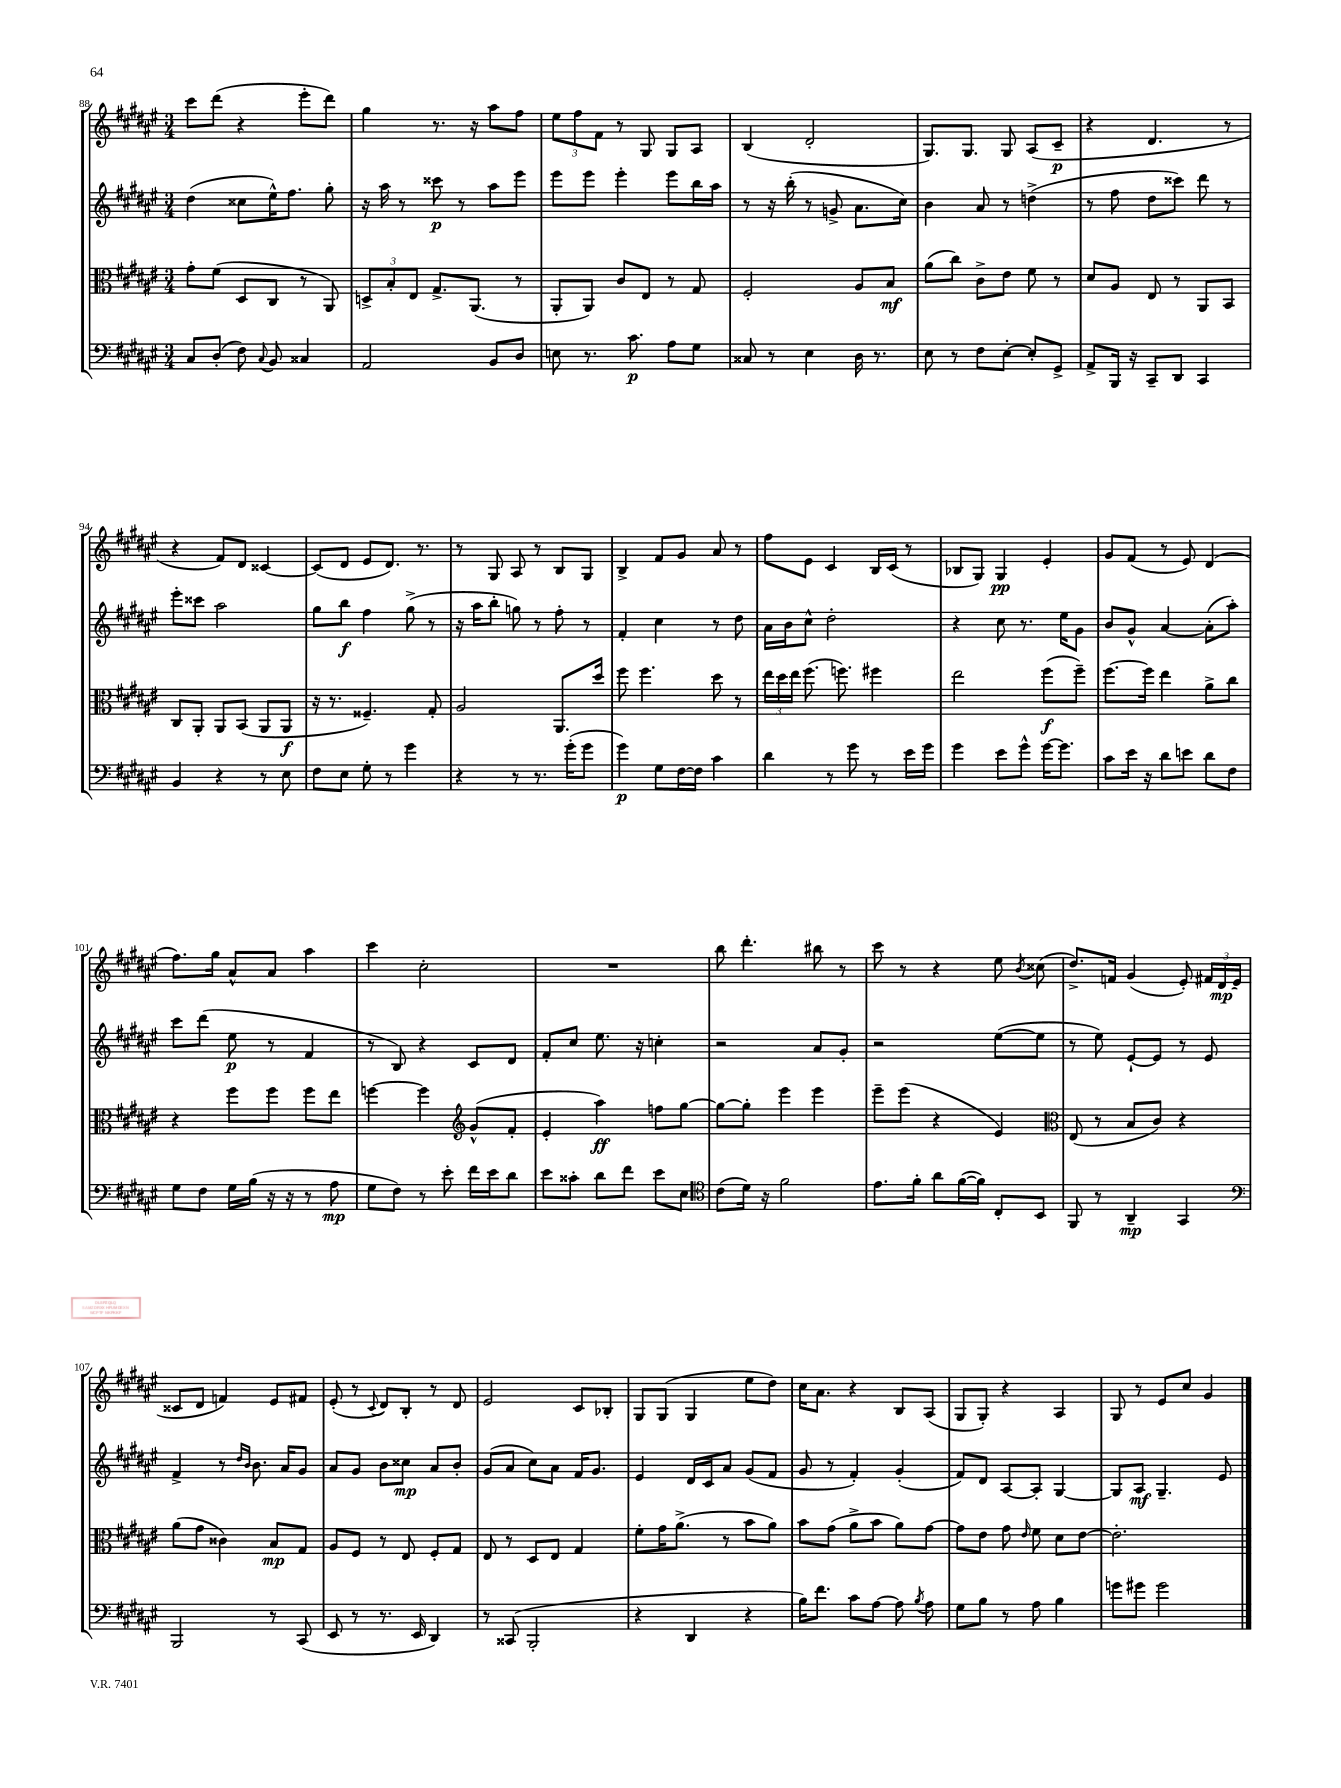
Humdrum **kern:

**kern	**dynam	**kern	**dynam	**kern	**dynam	**kern	**dynam
*part4	*part4	*part3	*part3	*part2	*part2	*part1	*part1
*staff4	*staff4	*staff3	*staff3	*staff2	*staff2	*staff1	*staff1
*clefF4	*	*clefC3	*	*clefG2	*	*clefG2	*
*k[f#c#g#d#a#e#]	*	*k[f#c#g#d#a#e#]	*	*k[f#c#g#d#a#e#]	*	*k[f#c#g#d#a#e#]	*
*M3/4	*	*M3/4	*	*M3/4	*	*M3/4	*
=88	=88	=88	=88	=88	=88	=88	=88
8C#/L	.	8g#'\L	.	(4dd#\	.	8ccc#\L	.
(8D#'/J	.	(8f#\J	.	.	.	(8ddd#\J	.
8F#\)	.	8D#/L	.	8cc##X\L	.	4r	.
8qqC#/	.	.	.	.	.	.	.
8BB/	.	8C#/J	.	16ee#^^\K)	.	.	.
.	.	.	.	8.ff#\J	.	.	.
4C##X/	.	8r	.	.	.	8eee#'\L	.
.	.	8AA#/)	.	8gg#'\	.	8ddd#\J)	.
=89	=89	=89	=89	=89	=89	=89	=89
2AA#/	.	12Dn^/L	.	16r	.	4gg#\	.
.	.	.	.	16aa#\	.	.	.
.	.	12B'/	.	.	.	.	.
.	.	.	.	8r	.	.	.
.	.	12E#/J	.	.	.	.	.
.	.	8.G#^/L	.	8ccc##X\	p	8.r	.
.	.	.	.	8r	.	.	.
.	.	(8.AA#/J	.	.	.	16r	.
8BB/L	.	.	.	8aa#\L	.	8aa#\L	.
8D#/J	.	8r	.	8eee#\J	.	8ff#\J	.
=90	=90	=90	=90	=90	=90	=90	=90
8En\	.	8AA#'/L	.	8eee#\L	.	12ee#\L	.
.	.	.	.	.	.	12ff#\	.
8.r	.	8AA#/J)	.	8eee#\J	.	.	.
.	.	.	.	.	.	12f#\J	.
.	.	8c#/L	.	4eee#'\	.	8r	.
8.c#\	p	.	.	.	.	.	.
.	.	8E#/J	.	.	.	8G#/	.
8A#\L	.	8r	.	8eee#\L	.	8G#/L	.
8G#\J	.	8G#/	.	16bb\L	.	8A#/J	.
.	.	.	.	16aa#\JJ	.	.	.
=91	=91	=91	=91	=91	=91	=91	=91
8C##X/	.	2F#'/	.	8r	.	(4B/	.
8r	.	.	.	16r	.	.	.
.	.	.	.	(16bb'\	.	.	.
4E#\	.	.	.	8r	.	2d#'/	.
.	.	.	.	8gn^/	.	.	.
16D#\	.	8A#/L	.	8.a#\L	.	.	.
8.r	.	.	.	.	.	.	.
.	.	8B/J	mf	.	.	.	.
.	.	.	.	16cc#\Jk)	.	.	.
=92	=92	=92	=92	=92	=92	=92	=92
8E#\	.	(8a#\L	.	4b\	.	8.G#/L)	.
8r	.	8cc#\J)	.	.	.	.	.
.	.	.	.	.	.	8.G#/J	.
8F#\L	.	8c#^\L	.	8a#/	.	.	.
[8E#'\J	.	8e#\J	.	8r	.	8G#/	.
8E#'/L]	.	8f#\	.	(4ddn^\	.	(8A#/L	.
8GG#^/J	.	8r	.	.	.	8c#~/J	p
=93	=93	=93	=93	=93	=93	=93	=93
8AA#^/L	.	8d#/L	.	8r	.	4r	.
16BBB/Jk	.	8A#/J	.	8ff#\	.	.	.
16r	.	.	.	.	.	.	.
8CC#~/L	.	8E#/	.	8dd#\L	.	4.d#/	.
8DD#/J	.	8r	.	8ccc##X\J)	.	.	.
4CC#/	.	8AA#/L	.	8ddd#\	.	.	.
.	.	8BB/J	.	8r	.	8r	.
!!LO:LB:g=z
=94	=94	=94	=94	=94	=94	=94	=94
4BB/	.	8C#/L	.	8eee#'\L	.	4r	.
.	.	8AA#'/J	.	8ccc##X\J	.	.	.
4r	.	8AA#/L	.	2aa#\	.	8f#/L)	.
.	.	(8BB/J	.	.	.	8d#/J	.
8r	.	8AA#/L	.	.	.	[4c##X/	.
8E#\	.	8AA#/J	f	.	.	.	.
=95	=95	=95	=95	=95	=95	=95	=95
8F#\L	.	16r	.	8gg#\L	.	(8c##/L]	.
.	.	8.r	.	.	.	.	.
8E#\J	.	.	.	8bb\J	f	8d#/J	.
8G#'\	.	4.F##X~/)	.	4ff#\	.	8e#/L	.
8r	.	.	.	.	.	8.d#/J)	.
4g#\	.	.	.	(8gg#^\	.	.	.
.	.	.	.	.	.	8.r	.
.	.	8G#'/	.	8r	.	.	.
=96	=96	=96	=96	=96	=96	=96	=96
4r	.	2A#/	.	16r	.	8r	.
.	.	.	.	16aa#\KL	.	.	.
.	.	.	.	8bb'\J	.	8G#/	.
8r	.	.	.	8ggn\)	.	8A#/	.
8.r	.	.	.	8r	.	8r	.
.	.	8.AA#/L	.	8ff#'\	.	8B/L	.
(16g#'\KL	.	.	.	.	.	.	.
8g#\J	.	.	.	8r	.	8G#/J	.
.	.	16dd#/Jk	.	.	.	.	.
=97	=97	=97	=97	=97	=97	=97	=97
4g#\)	p	8ff#\	.	4f#'/	.	4B^/	.
.	.	4.ff#\	.	.	.	.	.
8G#\L	.	.	.	4cc#\	.	8f#/L	.
[16F#\L	.	.	.	.	.	8g#/J	.
16F#\JJ]	.	.	.	.	.	.	.
4c#\	.	8dd#\	.	8r	.	8a#/	.
.	.	8r	.	8dd#\	.	8r	.
=98	=98	=98	=98	=98	=98	=98	=98
4d#\	.	24ee#\LL	.	16a#\LL	.	8ff#\L	.
.	.	24dd#\	.	.	.	.	.
.	.	.	.	16b\J	.	.	.
.	.	24ee#\JJ	.	.	.	.	.
.	.	(8.ff#\	.	8cc#^^\J	.	8e#\J	.
8r	.	.	.	2dd#'\	.	4c#/	.
.	.	8.ffn\)	.	.	.	.	.
8g#\	.	.	.	.	.	.	.
8r	.	4ff#X\	.	.	.	16B/LL	.
.	.	.	.	.	.	(16c#/JJ	.
16e#\LL	.	.	.	.	.	8r	.
16g#\JJ	.	.	.	.	.	.	.
=99	=99	=99	=99	=99	=99	=99	=99
4g#\	.	2ee#\	.	4r	.	8B-X/L	.
.	.	.	.	.	.	8G#/J)	.
8e#\L	.	.	.	8cc#\	.	4G#/	pp
8g#^^\J	.	.	.	8.r	.	.	.
[16g#\KL	.	(8ff#\L	f	.	.	4e#'/	.
8.g#\J]	.	.	.	16ee#\KL	.	.	.
.	.	8ff#~\J)	.	8g#\J	.	.	.
=100	=100	=100	=100	=100	=100	=100	=100
8c#\L	.	[8.ff#\L	.	8b/L	.	8g#/L	.
16e#\Jk	.	.	.	8g#^^/J	.	(8f#/J	.
16r	.	16ff#\Jk]	.	.	.	.	.
8d#\L	.	4ee#\	.	[4a#/	.	8r	.
8en\J	.	.	.	.	.	8e#/)	.
8d#\L	.	8a#^\L	.	(8a#'\L]	.	(4d#/	.
8F#\J	.	8cc#\J	.	8aa#'\J)	.	.	.
!!LO:LB:g=z
=101	=101	=101	=101	=101	=101	=101	=101
8G#\L	.	4r	.	8ccc#\L	.	8.ff#\L)	.
8F#\J	.	.	.	(8ddd#\J	.	.	.
.	.	.	.	.	.	16gg#\Jk	.
16G#\LL	.	8ff#\L	.	8ee#\	p	8a#^^/L	.
(16B\JJ	.	.	.	.	.	.	.
16r	.	8ff#\J	.	8r	.	8a#/J	.
16r	.	.	.	.	.	.	.
8r	.	8ff#\L	.	4f#/	.	4aa#\	.
8A#\	mp	8ee#\J	.	.	.	.	.
=102	=102	=102	=102	=102	=102	=102	=102
8G#\L	.	[4ffn\	.	8r	.	4ccc#\	.
8F#\J)	.	.	.	8B/)	.	.	.
8r	.	4ff\]	.	4r	.	2cc#'\	.
8e#'\	.	.	.	.	.	.	.
*	*	*clefG2	*	*	*	*	*
16f#\LL	.	(8g#^^/L	.	8c#/L	.	.	.
16e#\J	.	.	.	.	.	.	.
8d#\J	.	8f#'/J	.	8d#/J	.	.	.
=103	=103	=103	=103	=103	=103	=103	=103
8e#\L	.	4e#'/	.	8f#'/L	.	2.r	.
8c##X'\J	.	.	.	8cc#/J	.	.	.
8d#\L	.	4aa#\)	ff	8.ee#\	.	.	.
8f#\J	.	.	.	.	.	.	.
.	.	.	.	16r	.	.	.
8e#\L	.	8ffn\L	.	4ccn'\	.	.	.
8E#\J	.	[8gg#\J	.	.	.	.	.
=104	=104	=104	=104	=104	=104	=104	=104
*clefC4	*	*	*	*	*	*	*
(8c#\L	.	8gg#\L_	.	2r	.	8bb\	.
16d#\Jk)	.	8gg#'\J]	.	.	.	4.ddd#'\	.
16r	.	.	.	.	.	.	.
2f#\	.	4eee#\	.	.	.	.	.
.	.	4eee#\	.	8a#/L	.	8bb#X\	.
.	.	.	.	8g#'/J	.	8r	.
=105	=105	=105	=105	=105	=105	=105	=105
8.e#\L	.	8eee#~\L	.	2r	.	8ccc#\	.
.	.	(8eee#\J	.	.	.	8r	.
16f#'\Jk	.	.	.	.	.	.	.
8a#\L	.	4r	.	.	.	4r	.
([16f#\L	.	.	.	.	.	.	.
16f#\JJ])	.	.	.	.	.	.	.
8C#'/L	.	4e#/)	.	([8ee#\L	.	8ee#\	.
.	.	.	.	.	.	8qb/	.
8BB/J	.	.	.	8ee#\J]	.	(8cc##X\	.
=106	=106	=106	=106	=106	=106	=106	=106
*	*	*clefC3	*	*	*	*	*
8FF#/	.	(8E#/	.	8r	.	8.dd#^/L)	.
8r	.	8r	.	8ee#\)	.	.	.
.	.	.	.	.	.	16fn/Jk	.
4AA#~/	mp	8B/L	.	[8e#`/L	.	(4g#/	.
.	.	8c#/J)	.	8e#/J]	.	.	.
4GG#/	.	4r	.	8r	.	8e#'/)	.
.	.	.	.	8e#/	.	24f#X/LL	.
.	.	.	.	.	.	24d#/	mp
.	.	.	.	.	.	(24e#/JJ	.
!!LO:LB:g=z
=107	=107	=107	=107	=107	=107	=107	=107
*clefF4	*	*	*	*	*	*	*
2BBB/	.	(8a#\L	.	4f#^/	.	8c##X/L	.
.	.	8g#\J	.	.	.	8d#/J	.
.	.	4c##X\)	.	8r	.	4fn/)	.
.	.	.	.	16qqdd#/LL	.	.	.
.	.	.	.	16qqb/JJ	.	.	.
.	.	.	.	8.b\	.	.	.
8r	.	8B/L	mp	.	.	8e#/L	.
.	.	.	.	16a#/KL	.	.	.
(8CC#/	.	8G#/J	.	8g#/J	.	8f#X/J	.
=108	=108	=108	=108	=108	=108	=108	=108
8EE#/	.	8A#/L	.	8a#/L	.	(8e#'/	.
8r	.	8F#/J	.	8g#/J	.	8r	.
.	.	.	.	.	.	8qqc#/	.
8.r	.	8r	.	8b\L	.	8d#/L)	.
.	.	8E#/	.	8cc##X\J	mp	8B'/J	.
16EE#/	.	.	.	.	.	.	.
4DD#/)	.	8F#'/L	.	8a#/L	.	8r	.
.	.	8G#/J	.	8b'/J	.	8d#/	.
=109	=109	=109	=109	=109	=109	=109	=109
8r	.	8E#/	.	(8g#/L	.	2e#/	.
(8CC##X/	.	8r	.	8a#/J	.	.	.
2BBB'/	.	8D#/L	.	8cc#\L)	.	.	.
.	.	8E#/J	.	8a#\J	.	.	.
.	.	4G#/	.	16f#/KL	.	8c#/L	.
.	.	.	.	8.g#/J	.	.	.
.	.	.	.	.	.	8B-X'/J	.
=110	=110	=110	=110	=110	=110	=110	=110
4r	.	8f#'\L	.	4e#/	.	8G#/L	.
.	.	16g#\K	.	.	.	(8G#/J	.
.	.	(8.a#^\J	.	.	.	.	.
4DD#/	.	.	.	16d#/LL	.	4G#/	.
.	.	.	.	16c#/J	.	.	.
.	.	8r	.	8a#/J	.	.	.
4r	.	8b\L	.	(8g#/L	.	8ee#\L	.
.	.	8a#\J)	.	8f#/J	.	8dd#\J)	.
=111	=111	=111	=111	=111	=111	=111	=111
16B\KL)	.	8b\L	.	8g#/	.	16cc#\KL	.
8.f#\J	.	.	.	.	.	8.a#\J	.
.	.	(8g#\J	.	8r	.	.	.
8c#\L	.	8a#^\L	.	4f#'/)	.	4r	.
[8A#\J	.	8b\J	.	.	.	.	.
8A#\]	.	8a#\L)	.	(4g#'/	.	8B/L	.
8qB/	.	.	.	.	.	.	.
8A#\	.	[8g#\J	.	.	.	(8A#/J	.
=112	=112	=112	=112	=112	=112	=112	=112
8G#\L	.	8g#\L]	.	8f#/L)	.	8G#/L	.
8B\J	.	8e#\J	.	8d#/J	.	8G#'/J)	.
8r	.	8g#\	.	[8A#/L	.	4r	.
.	.	16qqe#/	.	.	.	.	.
8A#\	.	8f#\	.	8A#'/J]	.	.	.
4B\	.	8d#\L	.	[4G#/	.	4A#/	.
.	.	[8e#\J	.	.	.	.	.
=113	=113	=113	=113	=113	=113	=113	=113
8gn\L	.	2.e#'\]	.	8G#/L]	.	8G#/	.
8g#X\J	.	.	.	8A#/J	mf	8r	.
2g#\	.	.	.	4.G#~/	.	8e#/L	.
.	.	.	.	.	.	8cc#/J	.
.	.	.	.	.	.	4g#/	.
.	.	.	.	8e#/	.	.	.
==	==	==	==	==	==	==	==
*-	*-	*-	*-	*-	*-	*-	*-
